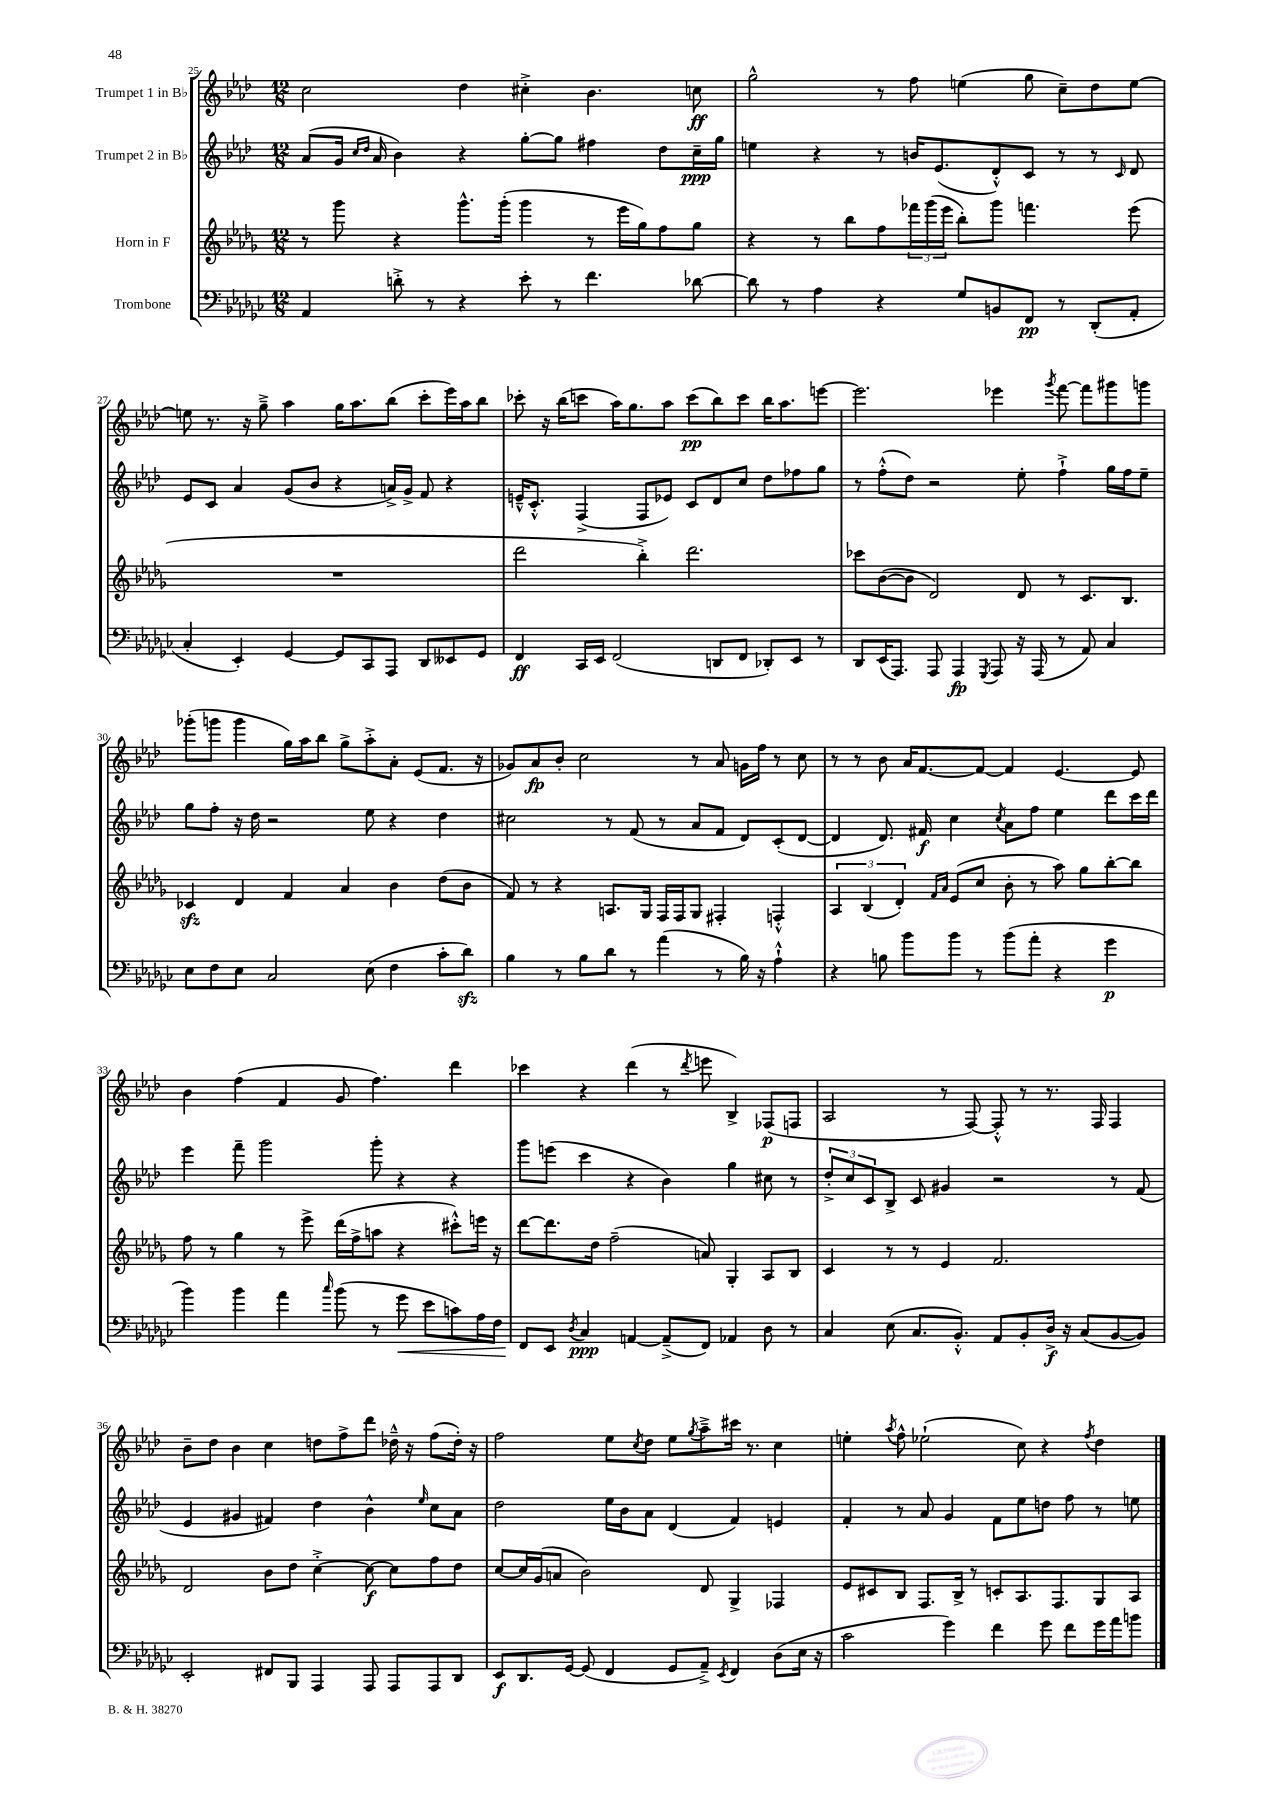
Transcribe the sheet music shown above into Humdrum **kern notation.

**kern	**dynam	**kern	**dynam	**kern	**dynam	**kern	**dynam
*part4	*part4	*part3	*part3	*part2	*part2	*part1	*part1
*staff4	*staff4	*staff3	*staff3	*staff2	*staff2	*staff1	*staff1
*I"Trombone	*	*I"Horn in F	*	*I"Trumpet 2 in B♭	*	*I"Trumpet 1 in B♭	*
*clefF4	*	*clefG2	*	*clefG2	*	*clefG2	*
*k[b-e-a-d-g-c-]	*	*k[b-e-a-d-g-]	*	*k[b-e-a-d-]	*	*k[b-e-a-d-]	*
*M12/8	*	*M12/8	*	*M12/8	*	*M12/8	*
=25	=25	=25	=25	=25	=25	=25	=25
4AA-/	.	8r	.	(8a-/L	.	2cc\	.
.	.	8ggg-\	.	16g/Jk	.	.	.
.	.	.	.	16qqcc/LL	.	.	.
.	.	.	.	16qqdd-/JJ	.	.	.
.	.	.	.	16a-/	.	.	.
8dn'^\	.	4r	.	4b-\)	.	.	.
8r	.	.	.	.	.	.	.
4r	.	8.ggg-^^\L	.	4r	.	4dd-\	.
.	.	(16ggg-'\Jk	.	.	.	.	.
8e-'\	.	4ggg-\	.	[8gg'\L	.	4cc#X'^\	.
8r	.	.	.	8gg\J]	.	.	.
4.f\	.	8r	.	4ff#X\	.	4.b-\	.
.	.	16eee-\LL	.	.	.	.	.
.	.	16gg-\J)	.	.	.	.	.
.	.	8ff\	.	8dd-\L	.	.	.
[8d-X\	.	8gg-\J	.	16cc~\L	ppp	8ccn\	ff
.	.	.	.	16gg\JJ	.	.	.
=26	=26	=26	=26	=26	=26	=26	=26
8d-\]	.	4r	.	4een\	.	2gg^^\	.
8r	.	.	.	.	.	.	.
4A-\	.	8r	.	4r	.	.	.
.	.	8bb-\L	.	.	.	.	.
4r	.	8ff\	.	8r	.	8r	.
.	.	24fff-X\L	.	16bn/KL	.	8ff\	.
.	.	(24ggg-\	.	.	.	.	.
.	.	.	.	(8.e-/	.	.	.
.	.	24eee-\JJ	.	.	.	.	.
8G-/L	.	8bb-'\L)	.	.	.	(4een\	.
8BBn/	.	8ggg-\J	.	8d-'^^/)	.	.	.
8FF/J	pp	4.fffn\	.	8c/J	.	8gg\	.
8r	.	.	.	8r	.	8cc~\L)	.
(8DD-'/L	.	.	.	8r	.	8dd-\	.
.	.	.	.	16qqc/	.	.	.
8AA-'/J	.	(8eee-\	.	8d-/	.	[8ee\J	.
!!LO:LB:g=z
=27	=27	=27	=27	=27	=27	=27	=27
4C-'/	.	1.r	.	8e-/L	.	8een\]	.
.	.	.	.	8c/J	.	8.r	.
4EE-'/)	.	.	.	4a-/	.	.	.
.	.	.	.	.	.	16r	.
.	.	.	.	.	.	8gg~^\	.
[4GG-/	.	.	.	(8g/L	.	4aa-\	.
.	.	.	.	8b-/J	.	.	.
8GG-/L]	.	.	.	4r	.	16gg\KL	.
.	.	.	.	.	.	8.aa-\	.
8CC-/	.	.	.	.	.	.	.
8AAA-/J	.	.	.	16an^/LL)	.	(8bb-\J	.
.	.	.	.	16g^/JJ	.	.	.
8DD-/L	.	.	.	8f/	.	8ccc'\L	.
8EE--X/	.	.	.	4r	.	16eee-\L)	.
.	.	.	.	.	.	16aa-\J	.
8GG-/J	.	.	.	.	.	8bb-\J	.
=28	=28	=28	=28	=28	=28	=28	=28
4FF/	ff	2ddd-\	.	16en~^^/KL	.	8ccc-X'\	.
.	.	.	.	8.c'^^/J	.	.	.
.	.	.	.	.	.	16r	.
.	.	.	.	.	.	(16bb-\KL	.
16CC-/LL	.	.	.	(4F^/	.	8cccn\J	.
16EE-/JJ	.	.	.	.	.	.	.
(2FF/	.	.	.	.	.	16aa-\KL)	.
.	.	.	.	.	.	8.gg\	.
.	.	4bb-'^\)	.	8F/L	.	.	.
.	.	.	.	8e-X/J)	.	8aa-\J	.
.	.	2.ddd-\	.	8c/L	.	(8ccc\L	pp
8DDn/L	.	.	.	8d-/	.	8bb-\)	.
8FF/J	.	.	.	8cc/J	.	8ccc\J	.
8DD-X'/L)	.	.	.	8dd-\L	.	16bb-\KL	.
.	.	.	.	.	.	8.aa-\	.
8EE-/J	.	.	.	8ff-X\	.	.	.
8r	.	.	.	8gg\J	.	[8eeen\J	.
=29	=29	=29	=29	=29	=29	=29	=29
8DD-/L	.	8ccc-X\L	.	8r	.	2.eee\]	.
(16EE-/K	.	([8b-\	.	(8ff'^^\L	.	.	.
8.AAA-/J)	.	.	.	.	.	.	.
.	.	8b-\J]	.	8dd-\J)	.	.	.
8AAA-/	.	2d-/)	.	2r	.	.	.
4AAA-/	fp	.	.	.	.	.	.
8qGGG-/	.	.	.	.	.	.	.
8AAA-/	.	.	.	.	.	4eee-X\	.
16r	.	8d-/	.	8ee-'\	.	.	.
(16AAA-/	.	.	.	.	.	.	.
.	.	.	.	.	.	8qggg/	.
8r	.	8r	.	4ff`^\	.	[8fff\	.
8AA-/)	.	8.c/L	.	.	.	8fff\L]	.
4C-/	.	.	.	16gg\LL	.	8ggg#X\	.
.	.	8.B-/J	.	16ff\J	.	.	.
.	.	.	.	8ee-~\J	.	8gggn\J	.
!!LO:LB:g=z
=30	=30	=30	=30	=30	=30	=30	=30
8E-\L	.	4c-Xzz/	.	8gg\L	.	(8ggg-X'\L	.
8F\	.	.	.	8ff'\J	.	8gggn\J	.
8E-\J	.	4d-/	.	16r	.	4ggg\	.
.	.	.	.	16dd-\	.	.	.
2C-/	.	.	.	2r	.	.	.
.	.	4f/	.	.	.	16gg\LL)	.
.	.	.	.	.	.	16aa-\J	.
.	.	.	.	.	.	8bb-\J	.
.	.	4a-/	.	.	.	8gg^\L	.
(8E-\	.	.	.	8ee-\	.	8aa-'^\	.
4F\	.	4b-\	.	4r	.	8a-'\J	.
.	.	.	.	.	.	(8e-/L	.
8c-'\L	.	(8dd-\L	.	4dd-\	.	8.f/J	.
8d-zz\J)	.	8b-\J	.	.	.	.	.
.	.	.	.	.	.	16r	.
=31	=31	=31	=31	=31	=31	=31	=31
4B-\	.	8f/)	.	2cc#X\	.	8g-X/L)	.
.	.	8r	.	.	.	8a-/	fp
8r	.	4r	.	.	.	8b-'/J	.
8B-\L	.	.	.	.	.	2cc\	.
8d-\J	.	8.An/L	.	8r	.	.	.
8r	.	.	.	(8f/	.	.	.
.	.	16G-/Jk	.	.	.	.	.
(4a-\	.	16F/LL	.	8r	.	.	.
.	.	16F/J	.	.	.	.	.
.	.	8G-/J	.	8a-/L	.	8r	.
8r	.	4F#X'/	.	8f/J	.	8a-/	.
16B-\)	.	.	.	8d-/L)	.	16gn\LL	.
16r	.	.	.	.	.	16ff\JJ	.
4A-`^^\	.	4Fn'^^/	.	(8c'/	.	8r	.
.	.	.	.	[8d-/J	.	8cc\	.
=32	=32	=32	=32	=32	=32	=32	=32
4r	.	6A-/	.	4d-/]	.	8r	.
.	.	.	.	.	.	8r	.
.	.	(6B-/	.	.	.	.	.
8Bn\	.	.	.	8.d-/)	.	8b-\	.
.	.	6d-'/)	.	.	.	.	.
8b-\L	.	.	.	.	.	16a-/KL	.
.	.	.	.	16f#X/	f	[8.f/	.
.	.	16qqf/LL	.	.	.	.	.
.	.	16qqa-/JJ	.	.	.	.	.
8b-\J	.	(8e-/L	.	4cc\	.	.	.
8r	.	8cc/J	.	.	.	8f/J_	.
.	.	.	.	8qcc/	.	.	.
(8b-\L	.	8b-'\	.	8a-\L	.	4f/]	.
8a-'\J	.	8r	.	8ff\J	.	.	.
4r	.	8aa-\)	.	4ee-\	.	[4.e-/	.
.	.	8gg-\L	.	.	.	.	.
4g-\	p	[8bb-'\	.	8ddd-\L	.	.	.
.	.	8bb-\J]	.	16ccc\L	.	8e-/]	.
.	.	.	.	16ddd-\JJ	.	.	.
!!LO:LB:g=z
=33	=33	=33	=33	=33	=33	=33	=33
4b-\)	.	8ff\	.	4eee-\	.	4b-\	.
.	.	8r	.	.	.	.	.
4b-\	.	4gg-\	.	8fff~\	.	(4ff\	.
.	.	.	.	2ggg\	.	.	.
4a-\	.	8r	.	.	.	4f/	.
.	.	8eee-^\	.	.	.	.	.
16qqcc-/	.	.	.	.	.	.	.
(8b-\	.	(16ddd-\LL	.	.	.	8g/	.
.	.	16ff^\J	.	.	.	.	.
8r	.	8aan\J	.	8ggg'\	.	4.ff\)	.
!	!LO:HP:b	!	!	!	!	!	!
8g-\	<	4r	.	4r	.	.	.
8e-\L	.	.	.	.	.	.	.
8cn\)	.	8ccc#X'^^\L)	.	4r	.	4ddd-\	.
16A-\L	.	16eeen\Jk	.	.	.	.	.
16F\JJ	.	16r	.	.	.	.	.
=34	=34	=34	=34	=34	=34	=34	=34
8FF/L	.	[8ddd-\L	.	8ggg\L	.	4ccc-X\	.
8EE-/J	[	8.ddd-\]	.	(8eeen\J	.	.	.
8qD-/	.	.	.	.	.	.	.
4C-/	ppp	.	.	4ccc\	.	4r	.
.	.	16dd-\Jk	.	.	.	.	.
.	.	(2ff~\	.	.	.	.	.
[4AAn/	.	.	.	4r	.	(4ddd-\	.
(8AA~^/L]	.	.	.	4b-\)	.	8r	.
.	.	.	.	.	.	8qddd-/	.
8FF/J)	.	8an/)	.	.	.	8eeen\	.
4AA-X/	.	4G-'/	.	4gg\	.	4B-^/)	.
8D-\	.	8A-/L	.	8cc#X\	.	(8F-X/L	p
8r	.	8B-/J	.	8r	.	8Fn/J	.
=35	=35	=35	=35	=35	=35	=35	=35
4C-/	.	4c/	.	12dd-'^/L	.	2A-/	.
.	.	.	.	12cc/	.	.	.
.	.	.	.	12c/	.	.	.
(8E-\	.	8r	.	8B-^/J	.	.	.
8.C-/L	.	8r	.	8c/	.	.	.
.	.	4e-/	.	4g#X/	.	8r	.
8.BB-'^^/J)	.	.	.	.	.	.	.
.	.	.	.	.	.	[8F/)	.
8AA-/L	.	2.f/	.	2r	.	8F'^^/]	.
8BB-'/	.	.	.	.	.	8r	.
16D-^/Jk	f	.	.	.	.	8.r	.
16r	.	.	.	.	.	.	.
(8C-/L	.	.	.	.	.	.	.
.	.	.	.	.	.	16F/	.
[8BB-/	.	.	.	8r	.	4F/	.
8BB-/J])	.	.	.	(8f/	.	.	.
!!LO:LB:g=z
=36	=36	=36	=36	=36	=36	=36	=36
2EE-'/	.	2d-/	.	4e-/	.	8b-~\L	.
.	.	.	.	.	.	8dd-\J	.
.	.	.	.	4g#X/	.	4b-\	.
8FF#X/L	.	8b-\L	.	4f#X/)	.	4cc\	.
8BBB-/J	.	8dd-\J	.	.	.	.	.
4AAA-/	.	[4cc'^\	.	4dd-\	.	8ddn\L	.
.	.	.	.	.	.	8ff^\	.
8AAA-/	.	8cc\_	f	4b-^^\	.	8ddd-\J	.
8AAA-/L	.	8cc\L]	.	.	.	16dd-X~^^\	.
.	.	.	.	.	.	16r	.
.	.	.	.	16qqee-/	.	.	.
8AAA-/	.	8ff\	.	8cc\L	.	(8ff\L	.
8DD-/J	.	8dd-\J	.	8a-\J	.	16dd-'\Jk)	.
.	.	.	.	.	.	16r	.
=37	=37	=37	=37	=37	=37	=37	=37
8EE-/L	f	[8cc/L	.	2dd-\	.	2ff\	.
8.DD-/	.	16cc/L]	.	.	.	.	.
.	.	(16g-/J	.	.	.	.	.
.	.	8an/J	.	.	.	.	.
[16GG-/Jk	.	.	.	.	.	.	.
(8GG-/]	.	2b-\)	.	.	.	.	.
4FF/	.	.	.	16ee-\LL	.	8ee-\L	.
.	.	.	.	16b-\J	.	.	.
.	.	.	.	.	.	8qcc/	.
.	.	.	.	8a-\J	.	8dd-\J	.
8GG-/L	.	.	.	(4d-/	.	8ee-\L	.
.	.	.	.	.	.	8qgg/	.
8AA-~^/J)	.	8d-/	.	.	.	8aa-~^\	.
8qEE-/	.	.	.	.	.	.	.
4FF/	.	4G-^/	.	4f/)	.	16ccc#X\Jk	.
.	.	.	.	.	.	8.r	.
(8D-\L	.	4F-X/	.	4en/	.	4cc\	.
16E-\Jk	.	.	.	.	.	.	.
16r	.	.	.	.	.	.	.
=38	=38	=38	=38	=38	=38	=38	=38
2c-\	.	8e-/L	.	4f'/	.	4een'\	.
.	.	8c#X/	.	.	.	.	.
.	.	.	.	.	.	8qaa-/	.
.	.	8B-/J	.	8r	.	8ff^^\	.
.	.	8.F/L	.	8a-/	.	(2ee-X`\	.
4g-\)	.	.	.	4g/	.	.	.
.	.	16B-^/Jk	.	.	.	.	.
.	.	8r	.	.	.	.	.
4f\	.	8cn'/L	.	8f\L	.	.	.
.	.	8.A-/	.	8ee-\	.	8cc\)	.
8g-\	.	.	.	8ddn\J	.	4r	.
.	.	8.F/	.	.	.	.	.
8f\L	.	.	.	8ff\	.	.	.
.	.	.	.	.	.	8qff/	.
16g-\L	.	8G-/	.	8r	.	4dd-\	.
16a-\J	.	.	.	.	.	.	.
8bn\J	.	8A-/J	.	8een\	.	.	.
==	==	==	==	==	==	==	==
*-	*-	*-	*-	*-	*-	*-	*-
